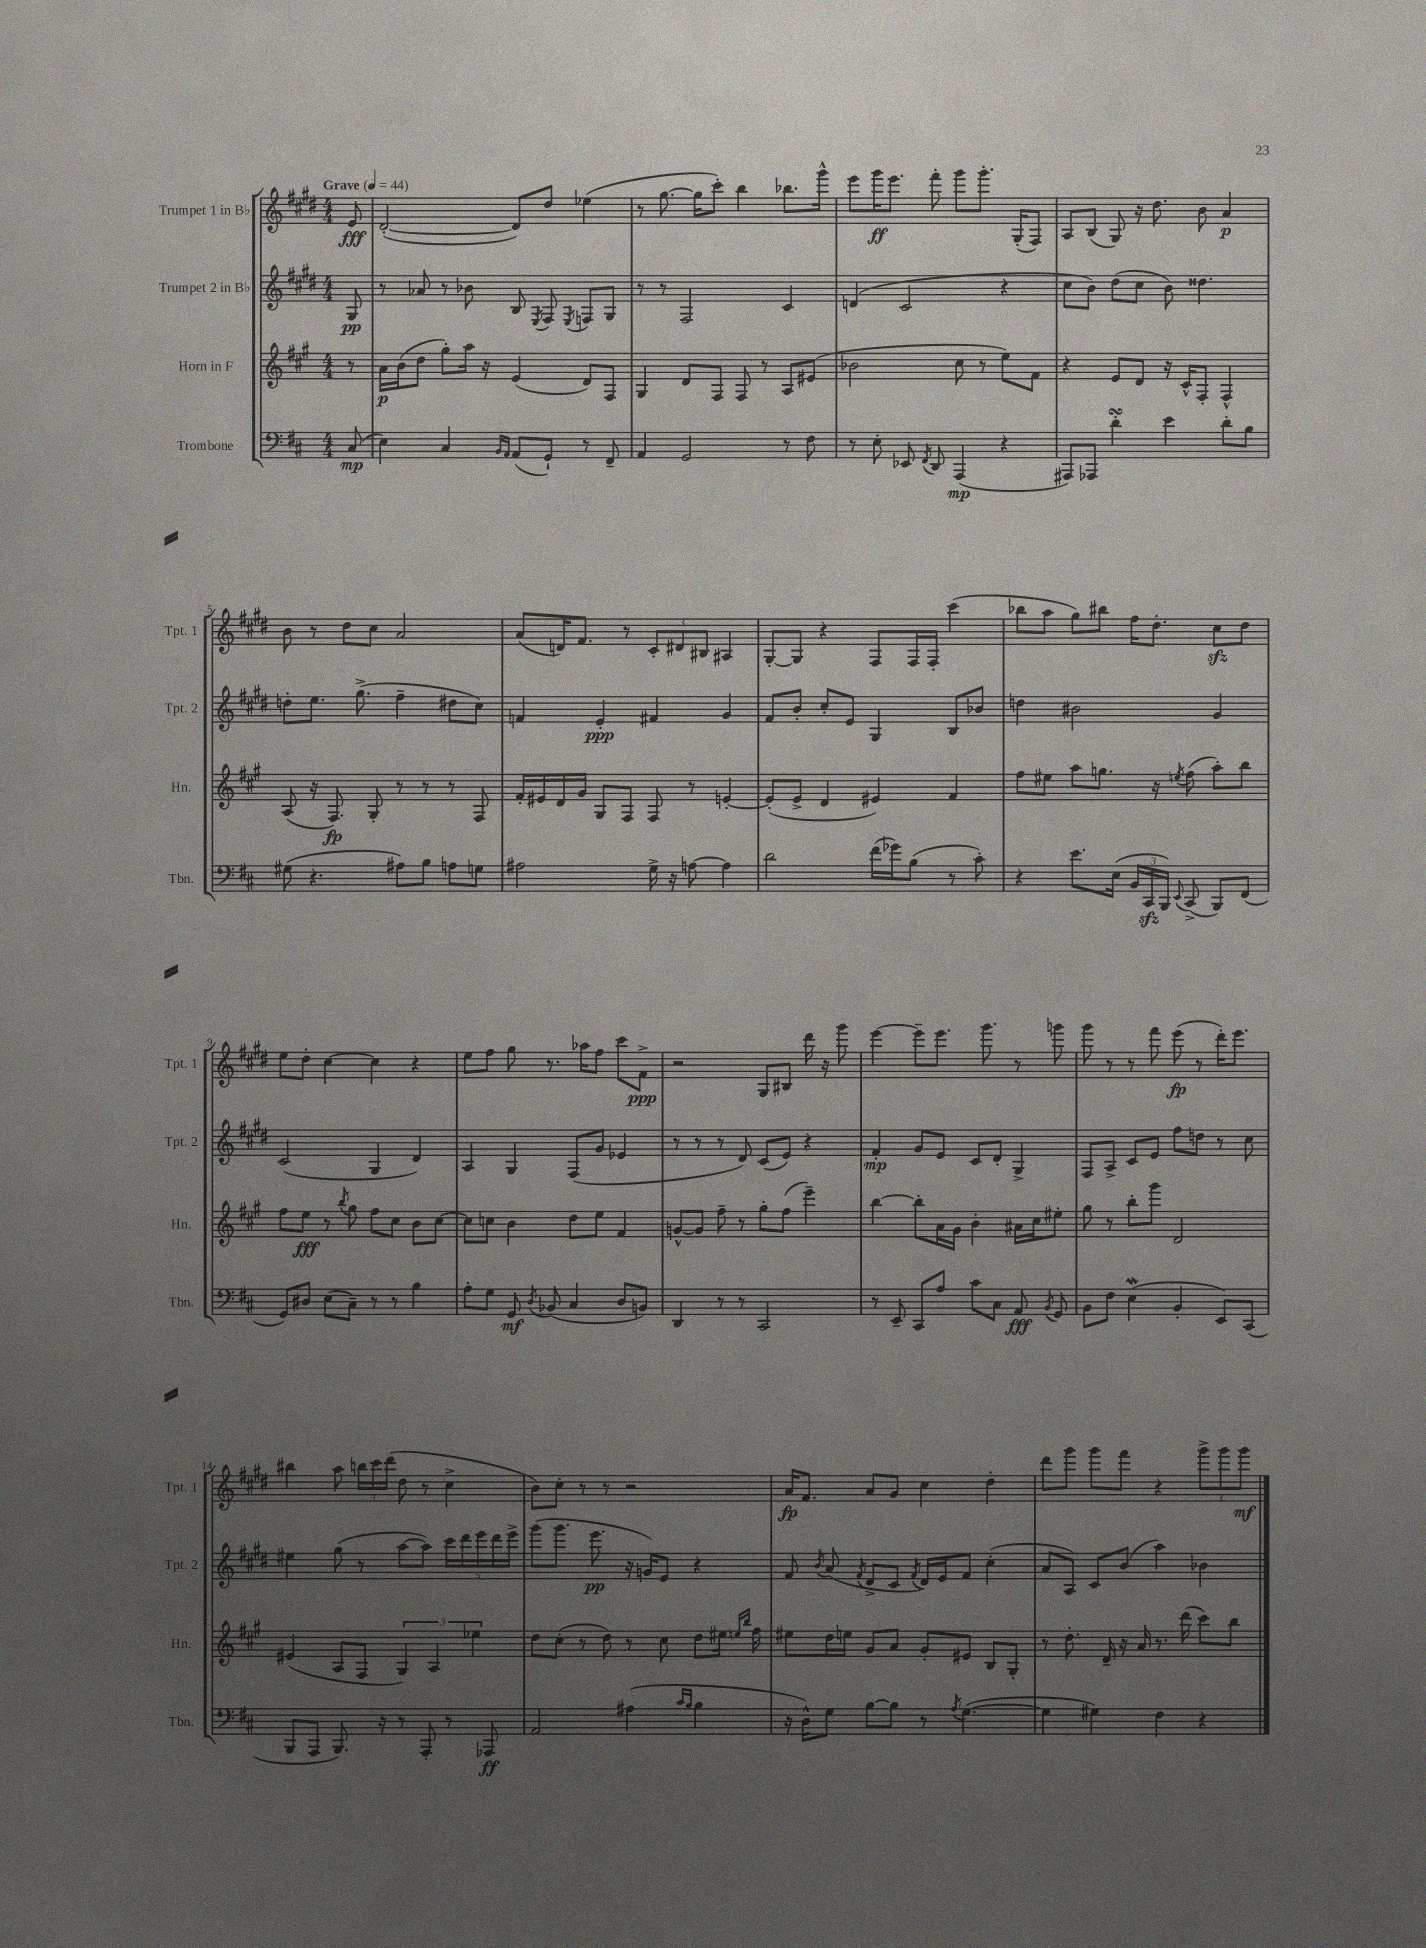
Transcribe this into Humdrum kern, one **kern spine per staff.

**kern	**kern	**kern	**kern
*staff4	*staff3	*staff2	*staff1
*clefF4	*clefG2	*clefG2	*clefG2
*k[f#c#]	*k[f#c#g#]	*k[f#c#g#d#]	*k[f#c#g#d#]
*M4/4	*M4/4	*M4/4	*M4/4
*MM44	*MM44	*MM44	*MM44
(8C#	8r	8G#	8e
=	=	=	=
4E)	16a	8r	([2d#'
.	(16b	.	.
.	8dd	8a-	.
4C#	8gg#')	8r	.
.	16aa	8b-	.
.	16r	.	.
16qqBB	.	.	.
16qqAA	.	.	.
(8AA	(4e	8B	8d#])
.	.	8qE	.
8GG`)	.	8F#	8dd#
.	.	8qE	.
8r	8d)	8F	(4ee-
8FF#~	8F#	8G#	.
=	=	=	=
4AA	4G#	8r	8r
.	.	8r	[8.gg#
2GG	8d	2F#	.
.	.	.	16gg#]
.	8F#	.	8ccc#')
.	8F#	.	4bb
.	8r	.	.
8r	8A	4c#	8.bb-
8F#	(8e#	.	.
.	.	.	16ggg#^^
=	=	=	=
8r	2b-	(4d	8eee
8E'	.	.	16ggg#
.	.	.	8.eee
8EE-	.	2c#	.
8qFF#	.	.	.
8DD	.	.	8fff#'
(4AAA	8cc#	.	8ggg#
.	8r	.	8.ggg#'
4r	8ee)	4r	.
.	.	.	(16G#'
.	8f#	.	8F#)
=	=	=	=
8AAA#)	4r	8cc#	8A
8AAA-	.	8b)	(8B
4d'	8e	(8dd#	8G#)
.	8d	8cc#	16r
.	.	.	8.dd#
4e	16r	8b)	.
.	16c#^^	.	.
.	8F#'	4.dd##	8b
8d'	4F#^^	.	4a
8B	.	.	.
=	=	=	=
(8G#	(8A	8dd'	8b
4.r	16r	8.ee	8r
.	8.F#)	.	.
.	.	.	8dd#
.	.	(8.gg#^	.
.	8G#'	.	8cc#
8A#)	8r	4ff#~	2a
8B	8r	.	.
8A	8r	8dd#	.
8G	8F#	8cc#)	.
=	=	=	=
2A#	16f#'	4f	(8a
.	16e#	.	.
.	16d	.	16d)
.	16g#	.	8.f#
.	8G#	4e'	.
.	8F#	.	8r
16G^	8F#	4f#	12c#'
16r	.	.	.
.	.	.	12d#
[8A	8r	.	.
.	.	.	12B#
4A]	[4e'	4g#	4A#
=	=	=	=
2d	(8e']	8f#	[8G#'
.	8e^	8b'	8G#]
.	4d	8cc#'	4r
.	.	8e	.
(16f#	4e#)	4G#	8F#
16g-)	.	.	.
(8B	.	.	16F#
.	.	.	16F#'
8r	4f#	8B	(4ccc#
8c#')	.	8b-	.
=	=	=	=
4r	8ff#	4dd	8bb-
.	8ee#	.	8aa
8.e	8aa	2b#	8gg#)
.	8.gg	.	8bb#
(16E	.	.	.
24BB	.	.	16ff#
24CC#	.	.	.
.	16r	.	8.dd#'
24BBB)	.	.	.
8qqEE	8qee	.	.
(8CC#^	(8ff#	.	.
8BBB)	8aa')	4g#	8cc#
(8FF#	8bb	.	8dd#
=	=	=	=
8GG)	8ff#	(2c#	8ee
8D#	8ee	.	8dd#'
(8E	8r	.	[4cc#
.	8qbb	.	.
8C#~)	8gg#	.	.
8r	8ff#	4G#	4cc#]
8r	8cc#	.	.
4B	8b	4d#)	4r
.	[8cc#	.	.
=	=	=	=
8A'	8cc#]	4A	8ee
8G	8cc	.	8ff#
8GG	4b	4G#	8gg#
8qD	.	.	.
(8BB-	.	.	8.r
4C#	8dd	(8F#	.
.	.	.	16aa-
.	8ee	8g#	8ff#
8D	4f#	4e-	8ccc#
8BB)	.	.	8f#^
=	=	=	=
4DD	[8g^^	8r	2r
.	8g]	8r	.
8r	8ff#~	8r	.
8r	8r	8d#)	.
2CC#	8gg#'	(8c#	8G#
.	(8ff#	8e)	8B#
.	4eee~)	4r	16ddd#
.	.	.	16r
.	.	.	8ggg#
=	=	=	=
8r	[4bb	4f#'	[4eee
8EE~	.	.	.
8CC#	8bb']	8g#	8eee~]
8A	16a	8e	8.eee
.	16g#	.	.
8c#	4b'	8c#	.
.	.	.	8.ggg#
8C#	.	8d#'	.
8AA	16a#	4G#^	8r
.	16cc#	.	.
8qBB	.	.	.
8GG	8ee#'	.	8ggg
=	=	=	=
8BB	8gg#	8F#	8ggg#
8F#	8r	8A^	8r
(4E	8bb'	8c#	8r
.	8ggg#	8e	8fff#
4BB'	2d	8ff#	(8eee
.	.	8dd	8r
8EE)	.	8r	16ddd#')
.	.	.	8.eee
(8CC#	.	8cc#	.
=	=	=	=
8BBB	(4e#	4ee#	4bb#
8AAA	.	.	.
8.BBB)	8A	(8gg#	8aa
.	8F#	8r	24bb
.	.	.	24ccc#
16r	.	.	.
.	.	.	(24ddd#
8r	6G#)	[8aa	8dd#
8AAA'	.	8aa])	8r
.	6A	.	.
8r	.	20ccc#	4cc#^
.	.	20ddd#	.
.	6ee-	.	.
.	.	20eee	.
8AAA-	.	.	.
.	.	20ddd#	.
.	.	20eee^	.
=	=	=	=
2AA	8dd	(8ggg#	8b)
.	(8cc#'	8.ggg#	8cc#'
.	8r	.	8r
.	.	8.eee	.
.	8dd)	.	8r
(4A#	8r	16r	2r
.	.	16g)	.
.	8cc#	8e	.
16qqc#	.	.	.
16qqB	.	.	.
4B	8dd	4r	.
.	16ee#	.	.
.	16qqee	.	.
.	16qqbb	.	.
.	16ff#	.	.
=	=	=	=
16r	8ee#	8f#	16a
16D^^)	.	.	8.f#
.	.	8qb	.
8G	16dd	(8a	.
.	16ee	.	.
.	.	8qf#	.
[8B	8g#	8d#^	8a
8B]	8a	8c#	8g#
.	.	8qf#	.
8r	8g#'	16d#)	4cc#
.	.	16e	.
8qA	.	.	.
([4.G	8e#	8f#	.
.	8B	(4cc#'	4dd#'
.	8G#'	.	.
=	=	=	=
4G]	8r	8a	8ddd#
.	8.dd'	8A)	8ggg#
4G#)	.	8c#	8ggg#
.	16d~	.	.
.	16r	(8b	8fff#
.	16a	.	.
4F#	8.r	4aa)	4r
.	(16ddd	.	.
4r	8ccc#)	4b-	12ggg#^
.	.	.	12ggg#
.	8bb	.	.
.	.	.	12ggg#
==	==	==	==
*-	*-	*-	*-
